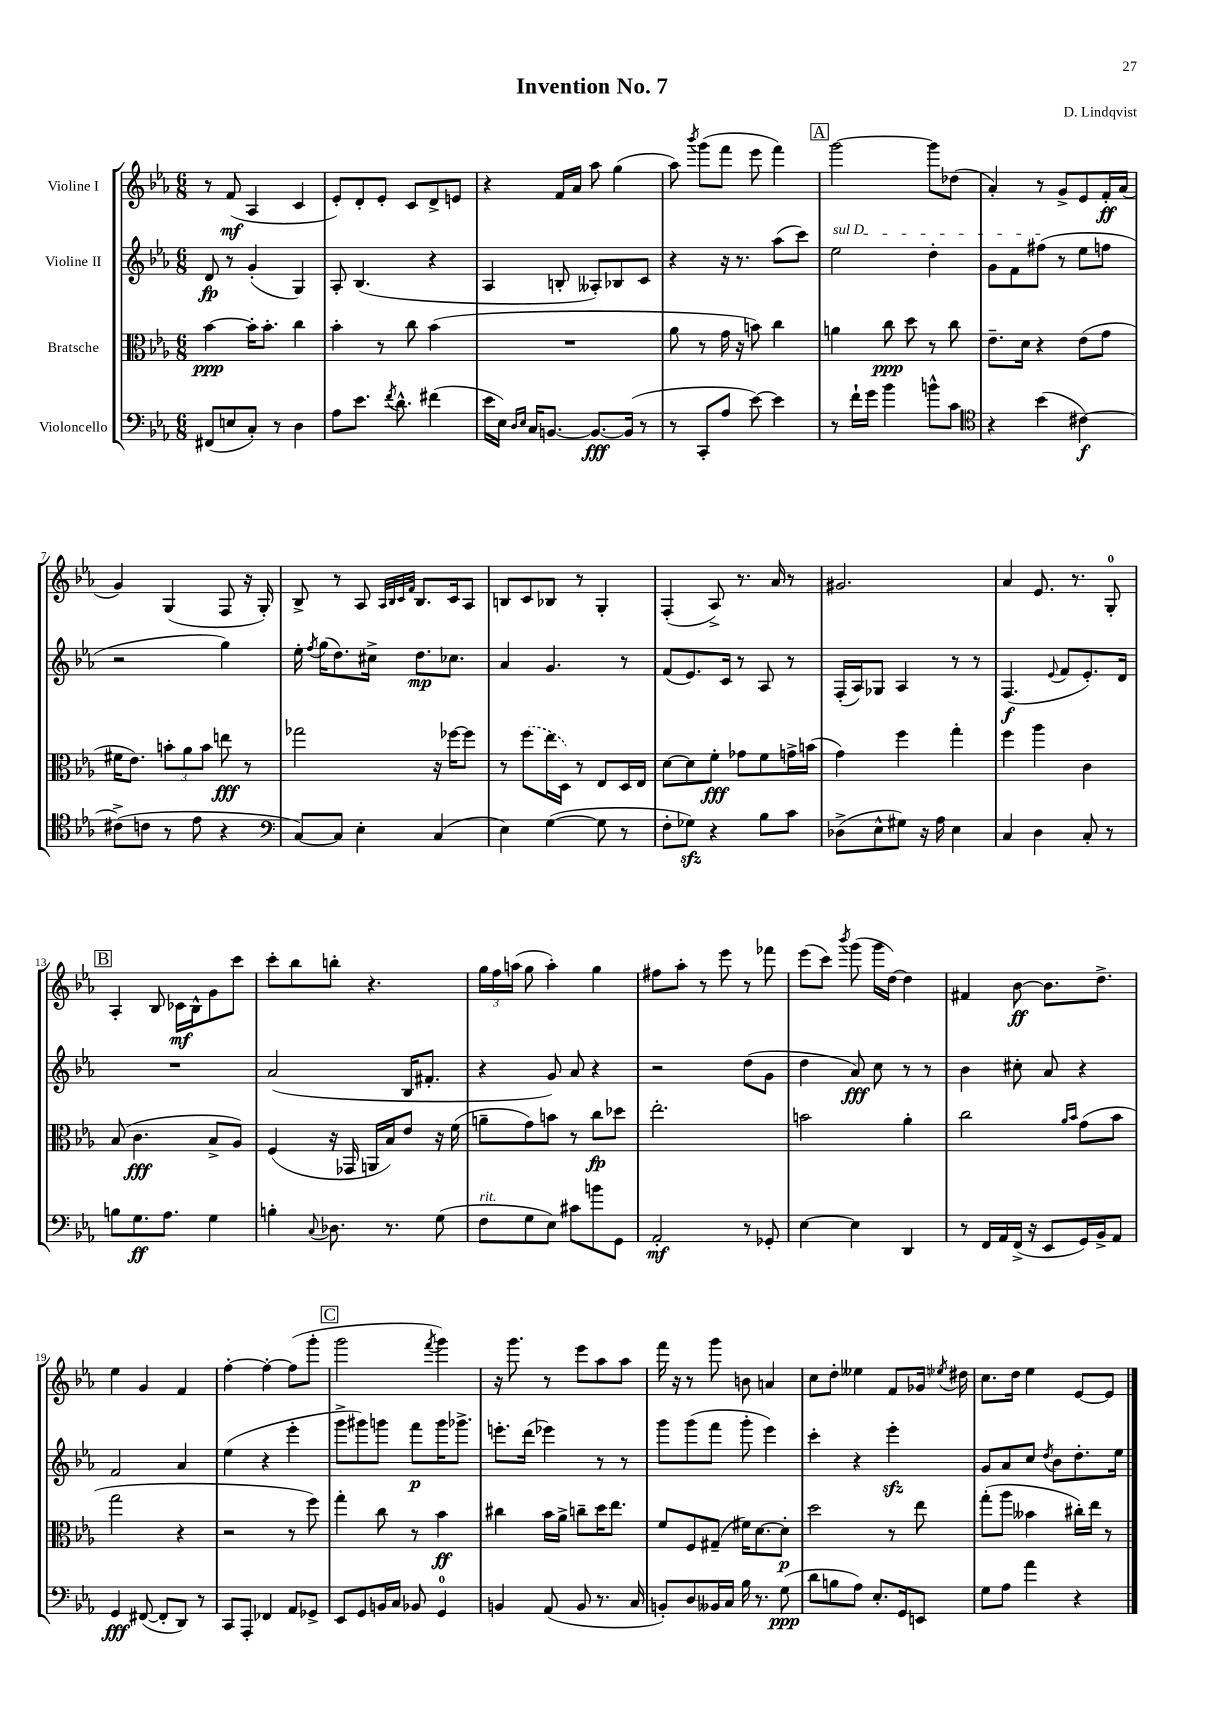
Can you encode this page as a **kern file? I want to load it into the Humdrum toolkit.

**kern	**kern	**kern	**kern
*staff4	*staff3	*staff2	*staff1
*clefF4	*clefC3	*clefG2	*clefG2
*k[b-e-a-]	*k[b-e-a-]	*k[b-e-a-]	*k[b-e-a-]
*M6/8	*M6/8	*M6/8	*M6/8
(8FF#	[4b-	8d	8r
8E	.	8r	(8f
8C')	16b-']	(4g'	4A-
.	8.b-'	.	.
8r	.	.	.
4D	4cc	4G)	4c
=	=	=	=
8A-	4b-'	8A-'	8e-')
8.e-	.	(4.B-	8d'
.	8r	.	8e-'
8qf	.	.	.
8.d^^	.	.	.
.	8cc	.	8c
(4f#	(4b-	4r	8d^
.	.	.	8e
=	=	=	=
16e-	2.r	4A-	4r
16E-)	.	.	.
16qqD	.	.	.
16qqE-	.	.	.
16C	.	.	.
[8.BB	.	.	.
.	.	8B'	16f
.	.	.	16a-
8.BB_	.	8A--')	8aa-
.	.	8B-	(4gg
(16BB]	.	.	.
8r	.	8c	.
=	=	=	=
8r	8a-	4r	8aa-)
.	.	.	8qbbb-
8CC'	8r	.	(8ggg
8A-	16g	16r	8fff
.	16r	8.r	.
[8e-)	8b)	.	8eee-
4e-]	4cc	(8aa-	4fff)
.	.	8ccc)	.
=	=	=	=
8r	4a	2ee-	[2ggg
16f`	.	.	.
16g	.	.	.
4b-	8cc	.	.
.	8dd	.	.
8b^^	8r	4dd'	8ggg]
8c	8cc	.	(8dd-
=	=	=	=
*clefC4	*	*	*
4r	8.e-~	8g	4a-')
.	.	8f	.
.	16d	.	.
(4b-	4r	(8ff#	8r
.	.	8r	8g^
[4c#)	(8e-	8ee-	8e-
.	8g	8ff	16f'
.	.	.	(16a-
=	=	=	=
(8c#^]	16f#	2r	4g)
.	8.e-)	.	.
8c	.	.	.
8r	12b'	.	(4G
.	12a-	.	.
8e-	.	.	.
.	12b	.	.
4r	8ee	4gg)	8F
.	8r	.	16r
.	.	.	16G')
=	=	=	=
*clefF4	*	*	*
[8C)	2gg-	16ee-'	8B-^
.	.	8qff	.
.	.	(16gg	.
8C]	.	8.dd)	8r
4E-'	.	.	8A-
.	.	16cc#^	.
.	.	.	32qqA-
.	.	.	32qqB-
.	.	.	32qqc
.	.	.	32qqf
.	.	8.dd	8.B-
(4C	16r	.	.
.	[16ff-	8.cc-	16c
.	8ff-]	.	8A-
=	=	=	=
4E-)	8r	4a-	8B
.	(8ff	.	8c
([4G	16ee-	4.g	8B-
.	16D)	.	.
.	8r	.	8r
8G]	8E-	.	4G'
8r	16D	8r	.
.	16E-	.	.
=	=	=	=
8F'	[8d	(8f	(4F'
8G-)	8d]	8.e-)	.
4r	8f'	.	8A-^)
.	.	16c	.
.	8g-	8r	8.r
8B-	8f	8A-	.
.	.	.	16a-
8c	16g^	8r	8r
.	(16b	.	.
=	=	=	=
(8D-^	4g)	(16F'	2.g#
.	.	16A-)	.
8E-^^	.	8G-	.
8G#)	4ff	4A-	.
16r	.	.	.
16A-	.	.	.
4E-	4gg'	8r	.
.	.	8r	.
=	=	=	=
4C	4ff	(4.F	4a-
4D	4aa-	.	8.e-
.	.	8qqe-	.
.	.	8f	.
.	.	.	8.r
8C'	4c	8.e-')	.
8r	.	.	8G'
.	.	16d	.
=	=	=	=
8B	(8B-	2.r	4A-'
8.G	4.c	.	.
.	.	.	8B-
8.A-	.	.	.
.	.	.	16c-
.	.	.	16B-^^
4G	8B-^	.	8g
.	8A-)	.	8ccc
=	=	=	=
4B'	(4F	(2a-	8ccc'
.	.	.	8bb-
8qqC	.	.	.
8.D-	16r	.	8bb'
.	16GG-	.	.
.	16AA	.	4.r
8.r	16B-)	.	.
.	8e-	16B-	.
.	.	8.f#'	.
(8G	16r	.	.
.	(16f	.	.
=	=	=	=
8F	8a~	4r	24gg
.	.	.	24ff
.	.	.	(24aa
8G	8g)	.	8gg
8E-)	8b	8g)	4aa')
8c#	8r	8a-	.
8b	8cc	4r	4gg
8GG	8dd-	.	.
=	=	=	=
2AA-'	2.ee-'	2r	8ff#
.	.	.	8aa-'
.	.	.	8r
.	.	.	8eee-
8r	.	(8dd	8r
8GG-'	.	8g	8fff-
=	=	=	=
[4E-	2b	4dd	(8eee-
.	.	.	8ccc)
.	.	.	8qbbb-
4E-]	.	8a-)	(8ggg
.	.	8cc	16ggg
.	.	.	[16dd)
4DD	4a-'	8r	4dd]
.	.	8r	.
=	=	=	=
8r	2cc	4b-	4f#
16FF	.	.	.
16AA-	.	.	.
(16FF^	.	8cc#'	[8b-
16r	.	.	.
8EE-	.	8a-	8.b-]
.	16qqa-	.	.
.	16qqb-	.	.
16GG)	(8g	4r	.
16BB-^	.	.	8.dd^
8AA-	8b-	.	.
=	=	=	=
4GG	2gg	2f	4ee-
([8FF#	.	.	4g
8FF#']	.	.	.
8DD)	4r	4a-	4f
8r	.	.	.
=	=	=	=
8CC	2r	(4ee-	[4ff'
8AAA-'	.	.	.
4FF-	.	4r	4ff'_
8AA-	8r	4eee-'	(8ff]
8GG-^	8ff)	.	8ggg'
=	=	=	=
8EE-	4gg'	8ggg^	2ggg
8GG	.	8ggg#)	.
16BB	8cc	8ggg	.
16C	.	.	.
8BB-	8r	8fff	.
.	.	.	8qfff
4GG	4b-	16ggg	4ggg)
.	.	8.ggg-^	.
=	=	=	=
4BB	4cc#	8.eee'	16r
.	.	.	8.ggg
.	.	(16ddd	.
(8AA-	16b-	4eee-)	8r
.	16a-^	.	.
8BB	8cc~	.	8eee-
8.r	16dd	8r	8aa-
.	8.ee-	.	.
.	.	8r	8aa-
16C	.	.	.
=	=	=	=
8BB')	8f	8ggg	16fff
.	.	.	16r
8D	8F	(8ggg	8r
16BB--	(8G#~	8fff	8ggg
16C	.	.	.
16B-	16f#)	8ggg'	8b
8.r	[8.d	.	.
.	.	4eee-)	4a
(8G	8d']	.	.
=	=	=	=
8d	2dd	4ccc'	8cc
8B	.	.	8dd'
8A-)	.	4r	4ee--
8.E-'	.	.	.
.	8r	4eee-'	8f
16GG	.	.	.
8EE	8ee-	.	16g-
.	.	.	8qee-
.	.	.	16dd#
=	=	=	=
8G	(8gg'	8g	8.cc
8A-	8aa-	8a-	.
.	.	.	16dd
4a-	4b--	8cc	4ee-
.	.	8qdd	.
.	.	8b-	.
4r	16cc#')	8.dd'	[8e-
.	16ee-	.	.
.	8r	.	8e-]
.	.	16ee-	.
==	==	==	==
*-	*-	*-	*-
